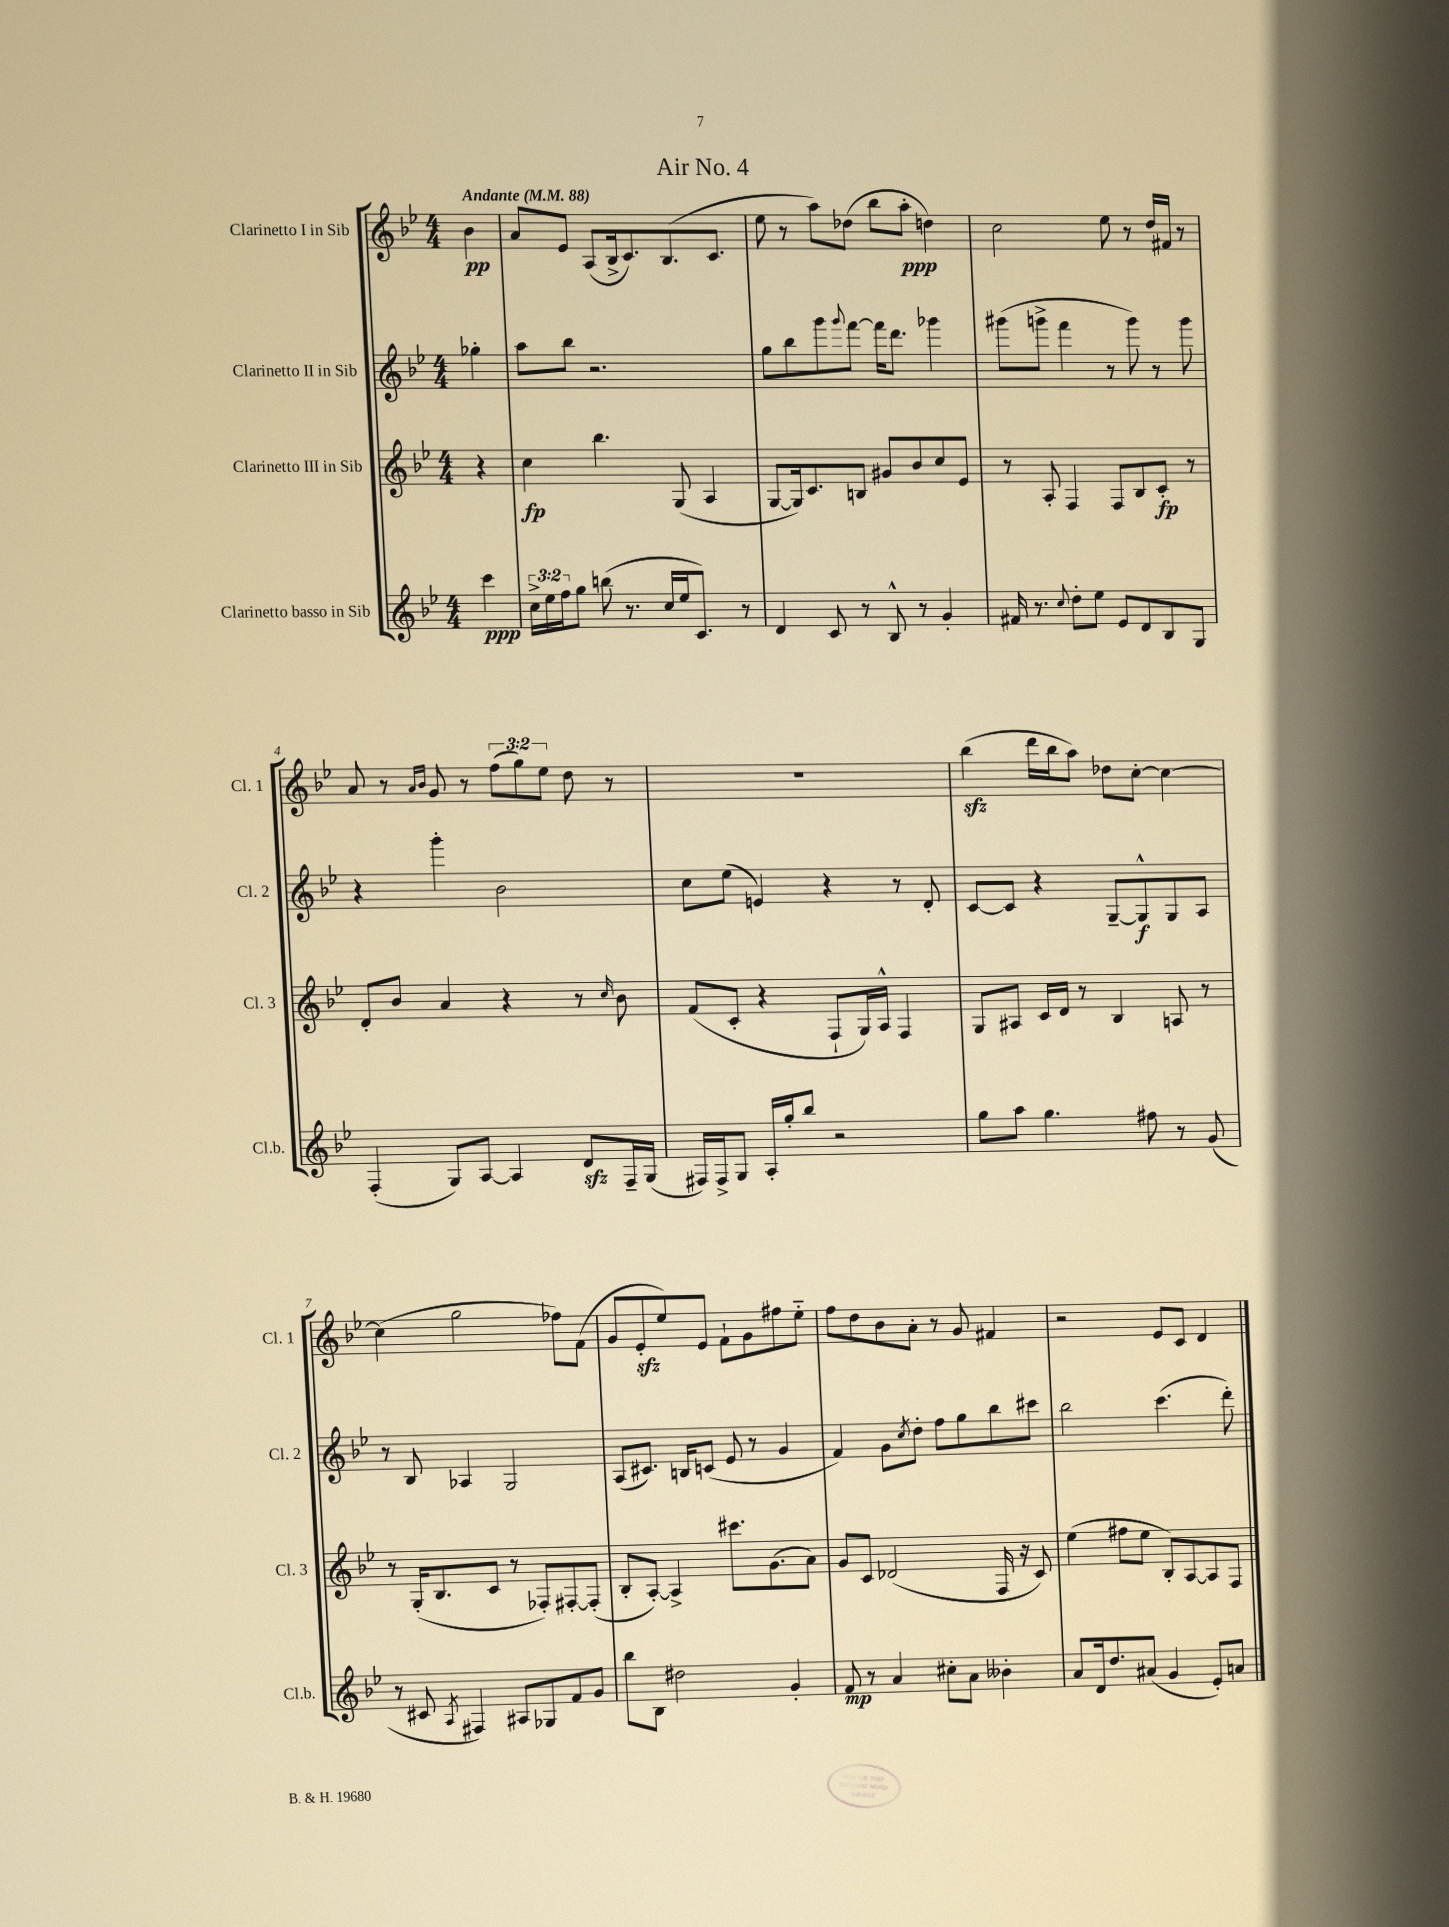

**kern	**kern	**kern	**kern
*staff4	*staff3	*staff2	*staff1
*clefG2	*clefG2	*clefG2	*clefG2
*k[b-e-]	*k[b-e-]	*k[b-e-]	*k[b-e-]
*M4/4	*M4/4	*M4/4	*M4/4
*MM88	*MM88	*MM88	*MM88
4ccc	4r	4gg-'	4b-
=	=	=	=
24cc^	4cc	8aa	8a
24ee-	.	.	.
24ff	.	.	.
8gg	.	8bb-	8e-
(8bb	4.bb-	2.r	(8A
8.r	.	.	16B-^
.	.	.	8.c)
16cc	.	.	.
16ee-	(8G	.	(8.B-
8.c)	.	.	.
.	4A	.	.
.	.	.	8.c
8r	.	.	.
=	=	=	=
4d	[8G	8gg	8ee-
.	16G])	8bb-	8r
.	8.c	.	.
8c	.	8ggg	8aa)
.	.	8qqggg	.
8r	8B	[8fff	(8dd-
8B-^^	8g#	16fff]	8bb-
.	.	8.ddd	.
8r	8b-	.	8aa'
4g'	8cc	4ggg-	4dd)
.	8e-	.	.
=	=	=	=
16f#	8r	(8ggg#	2cc
8.r	.	.	.
.	8A'	8ggg^	.
8qqcc	.	.	.
8dd'	4F	4fff	.
8ee-	.	.	.
8e-	8F	8r	8ee-
8d	8B-	8ggg)	8r
8B-	8c'	8r	16dd
.	.	.	16f#
8G	8r	8ggg	8r
=	=	=	=
(4F'	8d'	4r	8a
.	8b-	.	8r
.	.	.	16qqa
.	.	.	16qqb-
8G)	4a	4ggg'	8g
[8A	.	.	8r
4A]	4r	2b-	(12ff
.	.	.	12gg)
.	.	.	12ee-
8d	8r	.	8dd
.	16qqcc	.	.
16F~	8b-	.	8r
(16G	.	.	.
=	=	=	=
16F#)	(8f	8cc	1r
16F#^	.	.	.
8G	8c'	(8ee-	.
16A'	4r	4e)	.
16gg'	.	.	.
8bb-	.	.	.
2r	8F`	4r	.
.	16G)	.	.
.	16A^^	.	.
.	4F	8r	.
.	.	8d'	.
=	=	=	=
8gg	8G	[8c	(4bb-
8aa	8A#	8c]	.
4.gg	16c	4r	16ddd
.	16d	.	16bb-
.	8r	.	8aa)
.	4B-	[8G~	8dd-
8ff#	.	8G^^]	[8cc'
8r	8A	8G	4cc_
(8g	8r	8A	.
=	=	=	=
8r	8r	8r	(4cc]
8c#	(16G'	8B-	.
.	8.B-	.	.
8qA	.	.	.
4F#)	.	4A-	2gg
.	8c	.	.
8A#	8r	2G	.
8G-	8F-')	.	.
8f	[8F#'	.	8ff-)
8g	(8F#']	.	(8f
=	=	=	=
8bb-	8B-'	(8A	8g
8B-	[8A')	8.c#)	8e-'
2dd#	4A^]	.	8ee-)
.	.	16B	.
.	.	(8c	8e-
.	8.ccc#	8e-	8f`
.	.	8r	8g
.	(8.g	.	.
4g'	.	4g	8ff#
.	8a)	.	8ee-'~
=	=	=	=
8f	8g	4f)	8ff
8r	8c	.	8dd
4a	(2d-	8g	8b-
.	.	8qcc	.
.	.	8dd'	8a'
8cc#'	.	8ff	8r
8a	.	8gg	8g
4b--'	16F	8bb-	4f#
.	16r	.	.
.	8c)	8ccc#	.
=	=	=	=
8a	(4ee-	2bb-	2r
16d	.	.	.
8.dd	.	.	.
.	8ff#	.	.
(8a#	8ee-	.	.
4g	8B-')	(4.ccc	8e-
.	[8A	.	8c
8e-')	8A]	.	4d
8a	8F	8ddd')	.
==	==	==	==
*-	*-	*-	*-
